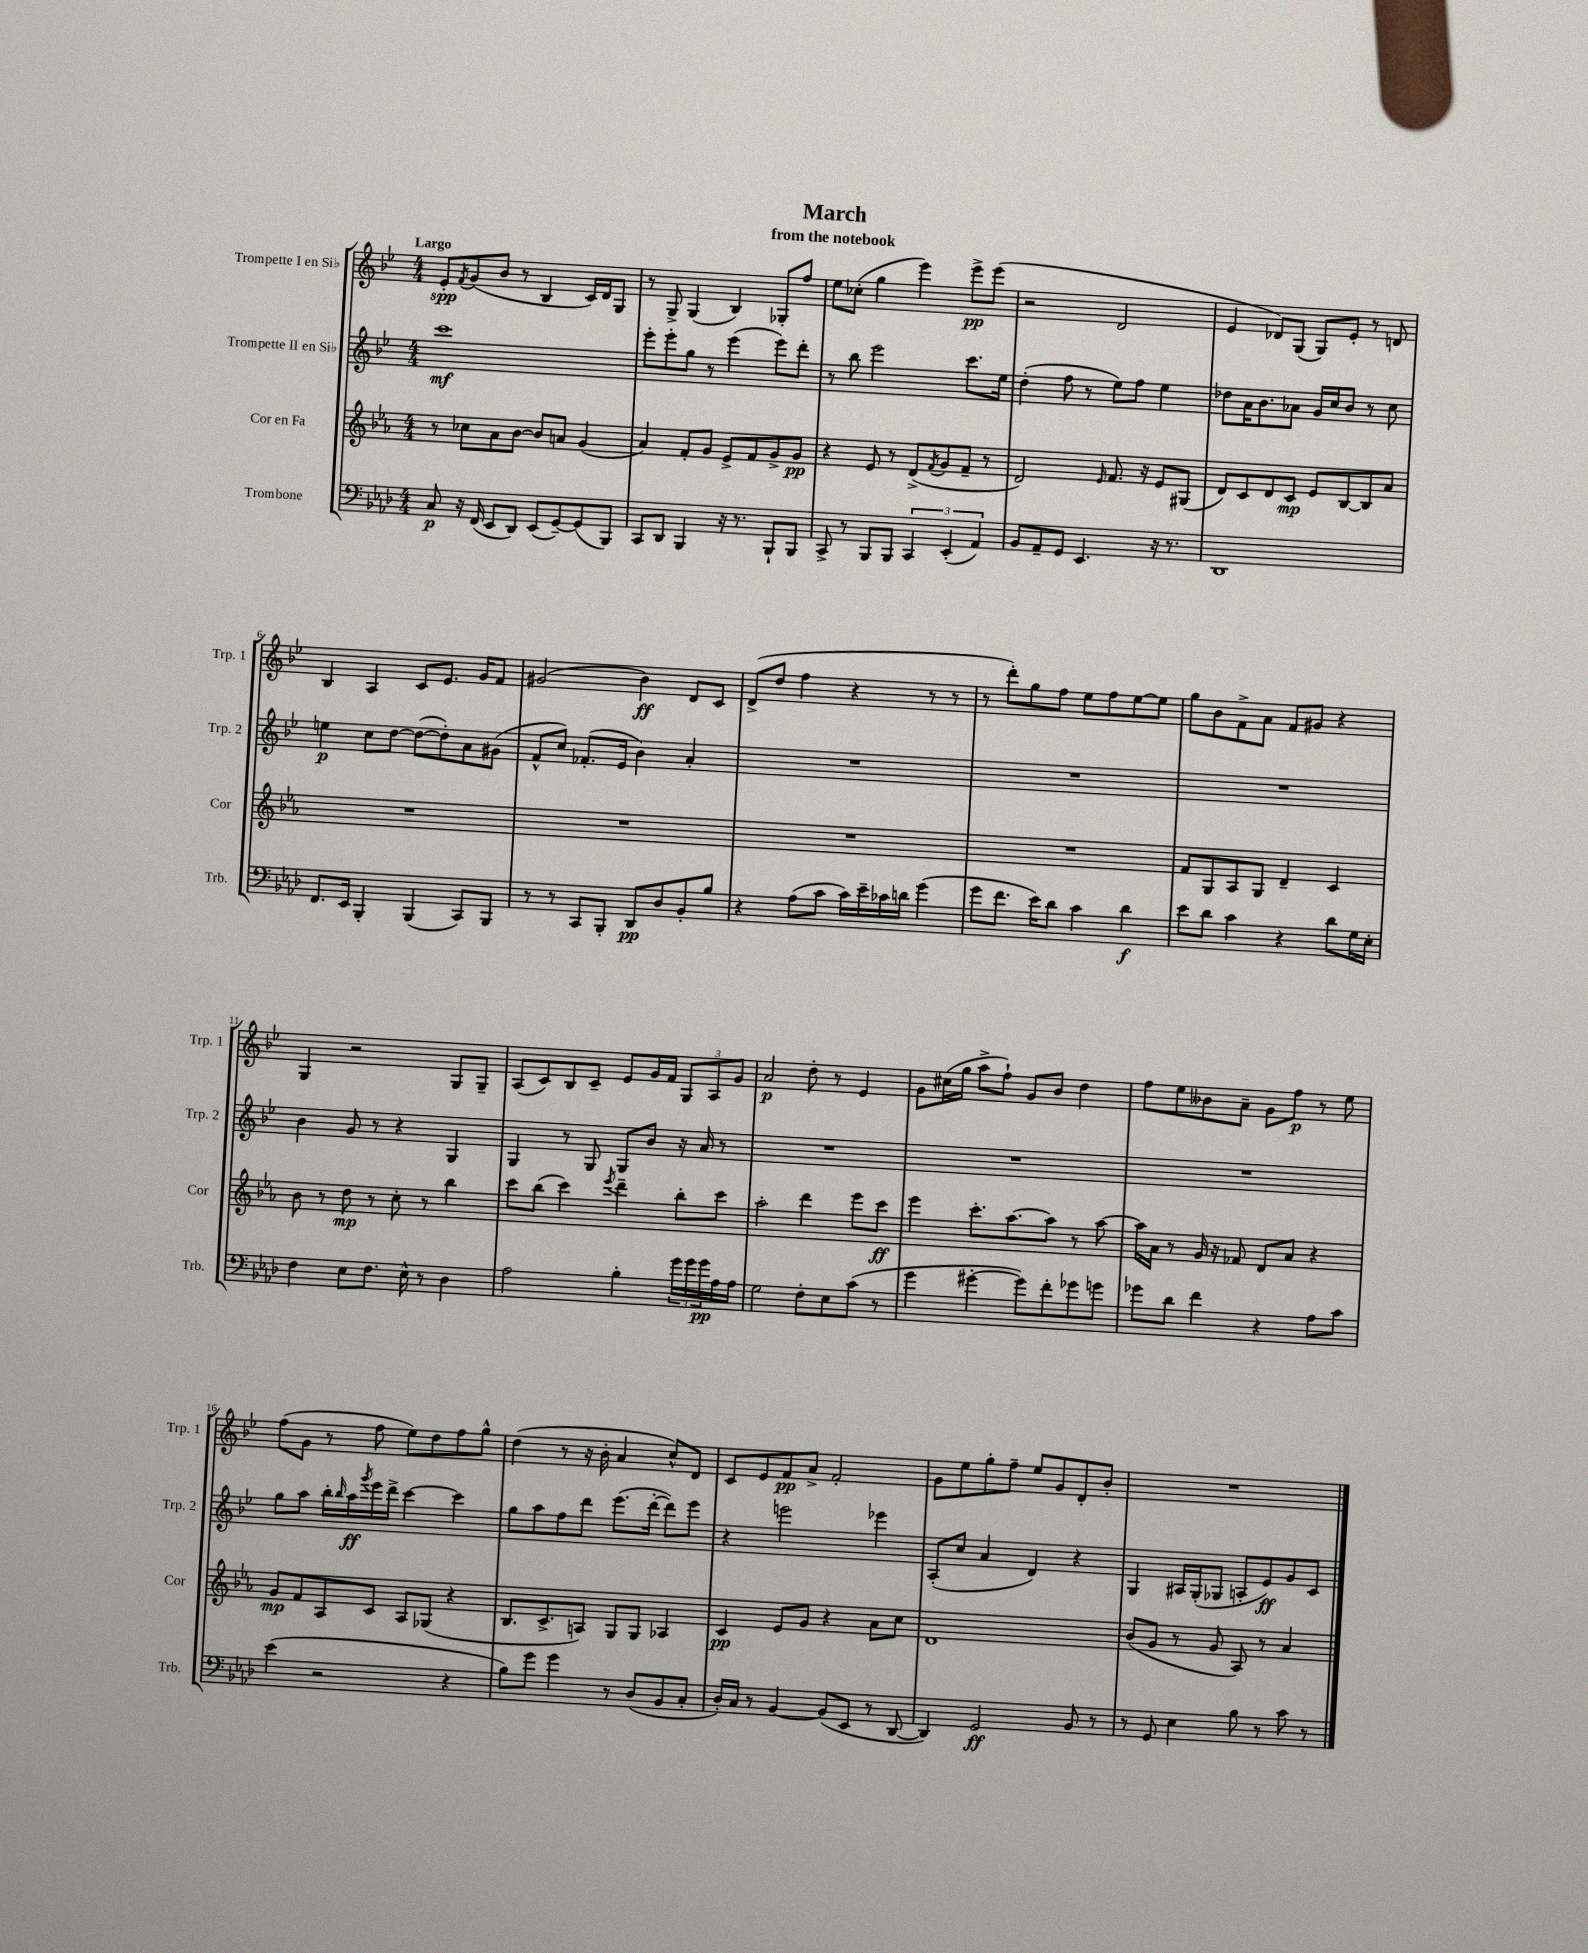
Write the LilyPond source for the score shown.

\header { title = "March" subtitle = "from the notebook" }
<<
\new StaffGroup <<
\new Staff = "s0" \with { instrumentName = "Trompette I en Sib" shortInstrumentName = "Trp. 1" } {
    \clef treble \key bes \major \numericTimeSignature \time 4/4 \tempo "Largo"
    ees'8-.\spp \acciaccatura { f'8 } g'8( bes'8 r8 bes4 c'16) d'16 g8 |
    r8 g8-> g4( bes4) ges8-. f''8 |
    ees''8 ces''8-.( g''4 ees'''4) ees'''8->\pp ees'''8( |
    r2 d'2 |
    ees'4 des'8) g8( g8) ees'8-. r8 d'8 |
    bes4 a4 c'8 ees'8. g'16 f'8 |
    gis'2( bes'4\ff) d'8 c'8 |
    d'8->( d''8 f''4 r4 r8 r8 |
    r8 d'''8-.) g''8 f''8 ees''8 f''8 ees''8~ ees''8 |
    g''8 bes'8 f'8-> a'8 f'8 gis'8 r4 |
    g4 r2 g8 g8-- |
    a8( c'8) bes8 c'8-- ees'8 g'16 f'16 \tuplet 3/2 { g8 a8 g'8 } |
    a'2\p d''8-. r8 ees'4 |
    g'8 cis''16( g''16 a''8-> f''8-!) g'8 bes'8 d''4 |
    f''8 ees''8 beses'8 a'8-- g'8 f''8\p r8 ees''8 |
    f''8( g'8 r8 f''8 ees''8) d''8 f''8 g''8-^ |
    d''4( r8 r16 bes'16-. a'4 c''8-^) d'8 |
    c'8 ees'8 f'8\pp a'8-> f'2-. |
    g'8 ees''8 g''8-. f''8-- ees''8 g'8 d'8-. bes'8-. |
    R1 \bar "|." |
}
\new Staff = "s1" \with { instrumentName = "Trompette II en Sib" shortInstrumentName = "Trp. 2" } {
    \clef treble \key bes \major \numericTimeSignature \time 4/4
    c'''1\mf |
    ees'''8-. ees'''8-. g''8 r8 ees'''4( ees'''8) d'''8-. |
    r8 bes''8 ees'''2 c'''8. ees''16 |
    d''4-.( f''8 r8 ees''8) f''8 ees''4 |
    des''8 a'16 bes'8. aes'8 g'16 c''16 bes'8 r8 c''8 |
    e''4\p c''8 d''8~ d''8~( d''8-.) a'8 gis'8( |
    f'8-^ c''8) fes'8.-.( ees'16 bes'4) a'4-. |
    R1 |
    R1 |
    R1 |
    bes'4 g'8 r8 r4 g4 |
    g4 r8 g8 g8 bes'8 r16 a'16 r8 |
    R1 |
    R1 |
    R1 |
    g''8 a''8 bes''16-. \grace { bes''16 } a''16\ff \acciaccatura { g'''8 } ees'''16 d'''16-> c'''4~ c'''4 |
    g''8 a''8 f''8 d'''8 ees'''8.( d'''16~-. d'''8) ees'''8 |
    r4 e'''2 ees'''4 |
    a8-.( c''8 a'4 d'4) r4 |
    g4 ais16 g16-.( ges8 a8-. ees'8\ff) g'8 c'8 \bar "|." |
}
\new Staff = "s2" \with { instrumentName = "Cor en Fa" shortInstrumentName = "Cor" } {
    \clef treble \key ees \major \numericTimeSignature \time 4/4
    r8 ces''8 aes'8 bes'8~ bes'8 a'8 g'4( |
    aes'4) f'8-. g'8 ees'8-> f'8 g'8-> g'8\pp |
    r4 ees'8 r8 d'8->( \acciaccatura { f'8 } g'8 f'8-- r8 |
    d'2) \grace { ees'16 } f'8. r16 ees'8 gis8( |
    d'8) c'8 d'8 c'8\mp ees'8 bes8~ bes8 aes'8 |
    R1 |
    R1 |
    R1 |
    R1 |
    f'8 g8 aes8 g8 d'4-- c'4 |
    bes'8 r8 d''8\mp r8 c''8-. r8 bes''4 |
    c'''8 bes''8( c'''4) \acciaccatura { ees'''8 } d'''4-- bes''8-. c'''8 |
    aes''2-. d'''4 ees'''8 c'''8\ff |
    ees'''4 c'''8.-. aes''8.~ aes''8 r8 aes''8~ |
    aes''16 aes'16 r8 g'16 r16 fes'8 d'8 aes'8 r4 |
    g'8\mp f'8 aes8 c'8 aes8 ges8( r4 |
    bes8. c'8.-> a8) g8 g8 aes4 |
    c'4\pp ees'8 g'8 r4 aes'8 c''8 |
    d'1 |
    bes'8( g'8 r8 g'8 aes8) r8 aes'4 \bar "|." |
}
\new Staff = "s3" \with { instrumentName = "Trombone" shortInstrumentName = "Trb." } {
    \clef bass \key aes \major \numericTimeSignature \time 4/4
    c8\p r16 f,16( ees,8 des,8) ees,8( g,8~--) g,8( bes,,8) |
    c,8 des,8 bes,,4 r16 r8. bes,,8-! bes,,8 |
    c,8-> r8 bes,,8 bes,,8 \tuplet 3/2 { c,4 ees,4-.( aes,4) } |
    bes,8 aes,8-- g,8 ees,4. r16 r8. |
    des,1 |
    f,8. ees,16 bes,,4-. bes,,4( c,8) bes,,8 |
    r8 r8 c,8 bes,,8-. des,8\pp des8 bes,8-. bes8 |
    r4 aes8( c'8 c'16) ees'16-- ces'16 d'16 g'4( |
    g'8 f'8. ees'16) des'8 c'4 des'4\f |
    ees'8 des'8 c'4 r4 des'8 g16 ees16-. |
    f4 ees8 f8. ees16-^ r8 des4 |
    aes2 bes4-. \tuplet 3/2 { g'16 g'16 g'16\pp } aes16 aes16 |
    g2 f8-. ees8 c'8( r8 |
    g'4 gis'4~-. gis'8) f'8-. ges'8 g'8 |
    ges'8 des'8 f'4 r4 aes8 c'8 |
    ees'4( r2 r4 |
    bes8) g'8 g'4 r8 des8( bes,8 c8-. |
    des16-.) c16 r8 bes,4~ bes,8( ees,8 r8 des,8~ |
    des,4) g,2\ff bes,8 r8 |
    r8 g,8 ees4 bes8 r8 c'8 r8 \bar "|." |
}
>>
>>
